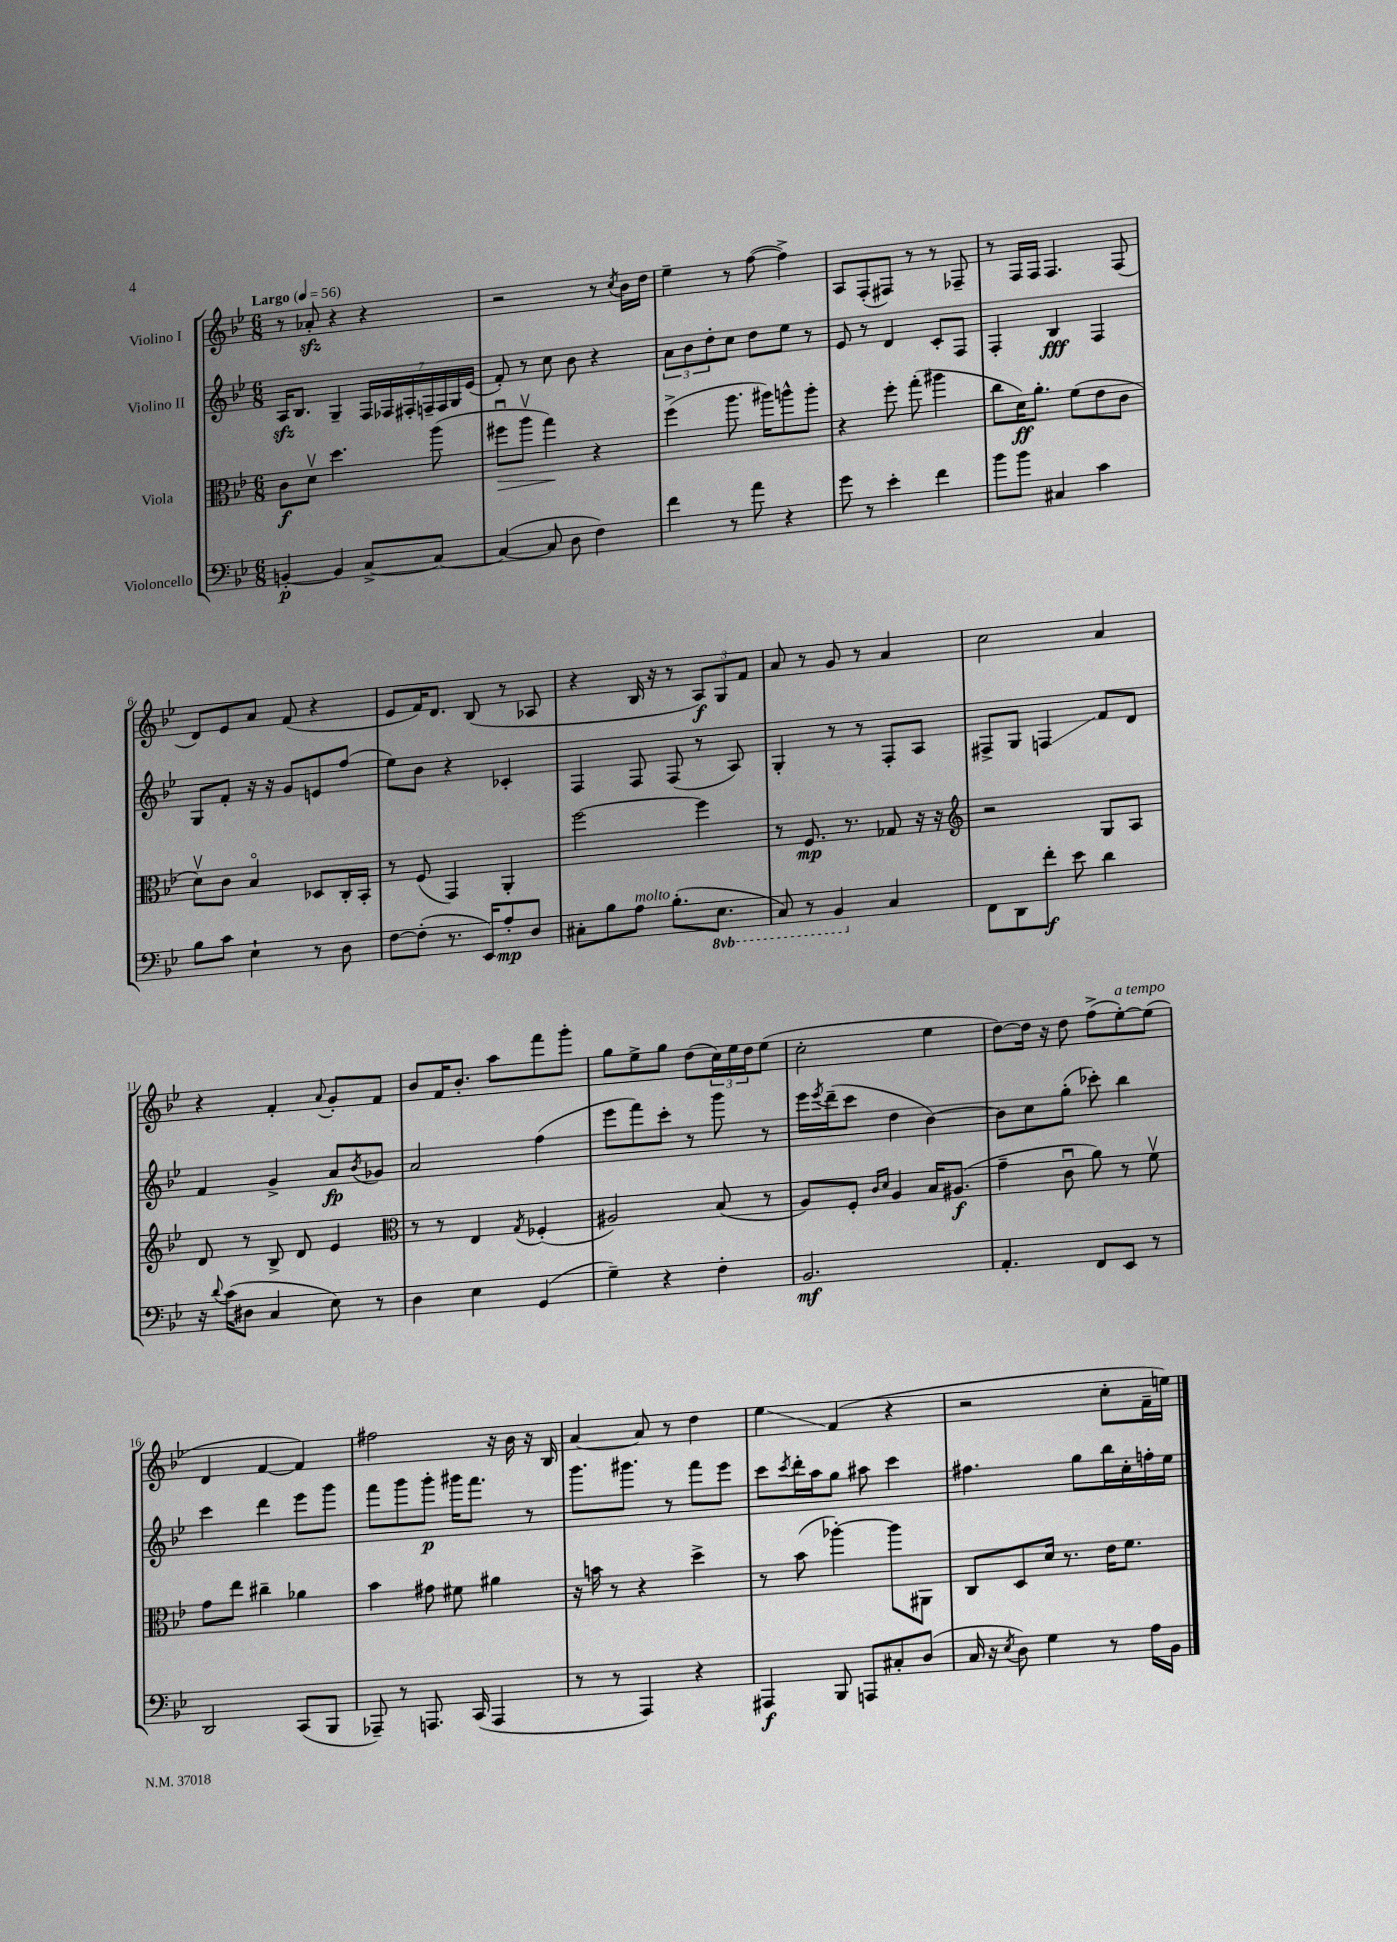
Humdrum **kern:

**kern	**kern	**kern	**kern
*staff4	*staff3	*staff2	*staff1
*clefF4	*clefC3	*clefG2	*clefG2
*k[b-e-]	*k[b-e-]	*k[b-e-]	*k[b-e-]
*M6/8	*M6/8	*M6/8	*M6/8
*MM56	*MM56	*MM56	*MM56
[4BB'	8c	16A	8r
.	.	8.B-	.
.	8dv	.	8a-'
4BB]	4.dd	4G~	4r
[8C^	.	28F	4r
.	.	28F-	.
.	.	28F#'	.
.	.	28F~	.
8C_	(8aa	.	.
.	.	28F	.
.	.	28G	.
.	.	(28e-	.
=	=	=	=
(4C_	8ff#u	8f')	2r
.	8aav	8r	.
8C]	4gg)	8cc	.
8D	.	8b-	.
4F)	4r	4r	8r
.	.	.	8qcc
.	.	.	16b-
.	.	.	16dd
=	=	=	=
4f	(4ff^	12a	4ee-~
.	.	12b-	.
.	.	12dd'	.
8r	8.aa	8cc	8r
8a	.	8dd	([8ff
.	16aa#)	.	.
4r	8aa^^	8ee-	4ff^])
.	8aa'	8r	.
=	=	=	=
8g	4r	8e-	8A
8r	.	8r	(8F'
4e-'	8ff'	4d	8F#)
.	(8gg'	.	8r
4f	4aa#	8c'	8r
.	.	8F	8F-~
=	=	=	=
8b-	8cc	4F'	8r
8b-	16d)	.	16F
.	8.a'	.	16F
4C#	.	4B-	4.F
.	(8f	.	.
4c	8e-	4F	.
.	8c	.	(8F
=	=	=	=
8B-	8dv)	8G	8d)
8c	8c	8f'	8e-
4E-`	4B-o	16r	8a
.	.	16r	.
.	.	8g	(8f
8r	8D-	8e	4r
8D	16C'	(8ff	.
.	16BB-'	.	.
=	=	=	=
[8F	8r	8ee-)	8e-
(8F']	(8F	8b-	16f)
.	.	.	8.d
8.r	4GG)	4r	.
.	.	.	(8B-
16EE-)	.	.	.
8A'	4AA'	4c-'	8r
8D	.	.	8A-
=	=	=	=
8C#'	[2ff	4F	4r
8B-	.	.	.
8A	.	8F	16B-
.	.	.	16r
(8.B-'	.	(8F	8r
.	4ff]	8r	12A)
8.EE-	.	.	.
.	.	.	12G
.	.	8A)	.
.	.	.	12f
=	=	=	=
8CC)	8r	4G'	8a
8r	8.F	.	8r
4BBB-	.	8r	8g
.	8.r	.	.
.	.	8r	8r
4C	8G-	8F'	4a
.	16r	8A	.
.	16r	.	.
=	=	=	=
*	*clefG2	*	*
8FF	2r	8F#^	2cc
8DD	.	8G	.
8f'	.	4F	.
8e-	.	.	.
4d	8G	8f	4a
.	8A	8d	.
=	=	=	=
16r	8d	4f	4r
8qqd	.	.	.
(16c	.	.	.
8D#	8r	.	.
4C	8B-^	4g^	4f'
.	8d	.	.
.	.	.	8qqa
8E-)	4e-	8a	8g'
.	.	8qb-	.
8r	.	8g-	8f
=	=	=	=
*	*clefC3	*	*
4D	8r	2a	8b-
.	8r	.	16f
.	.	.	8.b-'
4E-	4E-	.	.
.	.	.	8aa
.	8qG	.	.
(4GG	(4F-'	(4ff	8fff
.	.	.	8ggg'
=	=	=	=
4G~)	2A#)	8eee-	8gg
.	.	8fff)	8ee-^
4r	.	8ccc'	8gg
.	.	8r	(8dd
4F'	(8B-	8ggg	24cc)
.	.	.	24ee-
.	.	.	24dd
.	8r	8r	(8ee-
=	=	=	=
2.BB-	8A)	16eee-	2cc'
.	.	8qeee-	.
.	.	(16ddd~	.
.	8F'	8ccc	.
.	16qqc	.	.
.	16qqd	.	.
.	4A	4dd	.
.	16B-	[4b-)	4ee-
.	(8.A#	.	.
=	=	=	=
4.AA'	4g~	8b-]	[8dd)
.	.	8cc	16dd]
.	.	.	16r
.	8cu	(8gg'	8dd
8FF	8a)	8ccc-')	(8ff^
8EE-	8r	4bb-	[8ee-')
8r	8fv	.	(8ee-]
=	=	=	=
2DD	8g	4ccc	4d
.	8ee-	.	.
.	4cc#~	4ddd	[4f
(8CC	4a-	8eee-	4f])
8BBB-	.	8ggg	.
=	=	=	=
8AAA-~)	4b-	8fff	2ff#
8r	.	8ggg	.
8.AAA	8g#	8ggg'	.
.	8f#	16ggg#	.
(16CC	.	8.fff	.
4AAA	4a#	.	16r
.	.	.	16b-
.	.	8r	16r
.	.	.	16B-
=	=	=	=
8r	16r	8.ggg	[4a
.	16b	.	.
8r	8r	.	.
.	.	8.ggg#	.
4AAA)	4r	.	8a]
.	.	8r	8r
4r	4dd^	8fff	4dd
.	.	8eee-	.
=	=	=	=
4AAA#	8r	8ccc	4ee-
.	.	8qccc	.
.	(8b-	16ddd'	.
.	.	16aa	.
8BBB-	[4aa-')	8gg	(4f
8AAA	.	8aa#	.
8C#'	8aa-]	4ccc	4r
(8D	8AA#	.	.
=	=	=	=
16C	8C	4.ff#	2r
16r	.	.	.
8qE-	.	.	.
8D)	8D	.	.
4G	16d	.	.
.	8.r	.	.
.	.	8gg	.
8r	16e-	16bb-	8cc'
.	8.f	16cc'	.
16A	.	16ff'	16f~
16BB-	.	16ee-	16ee)
==	==	==	==
*-	*-	*-	*-
